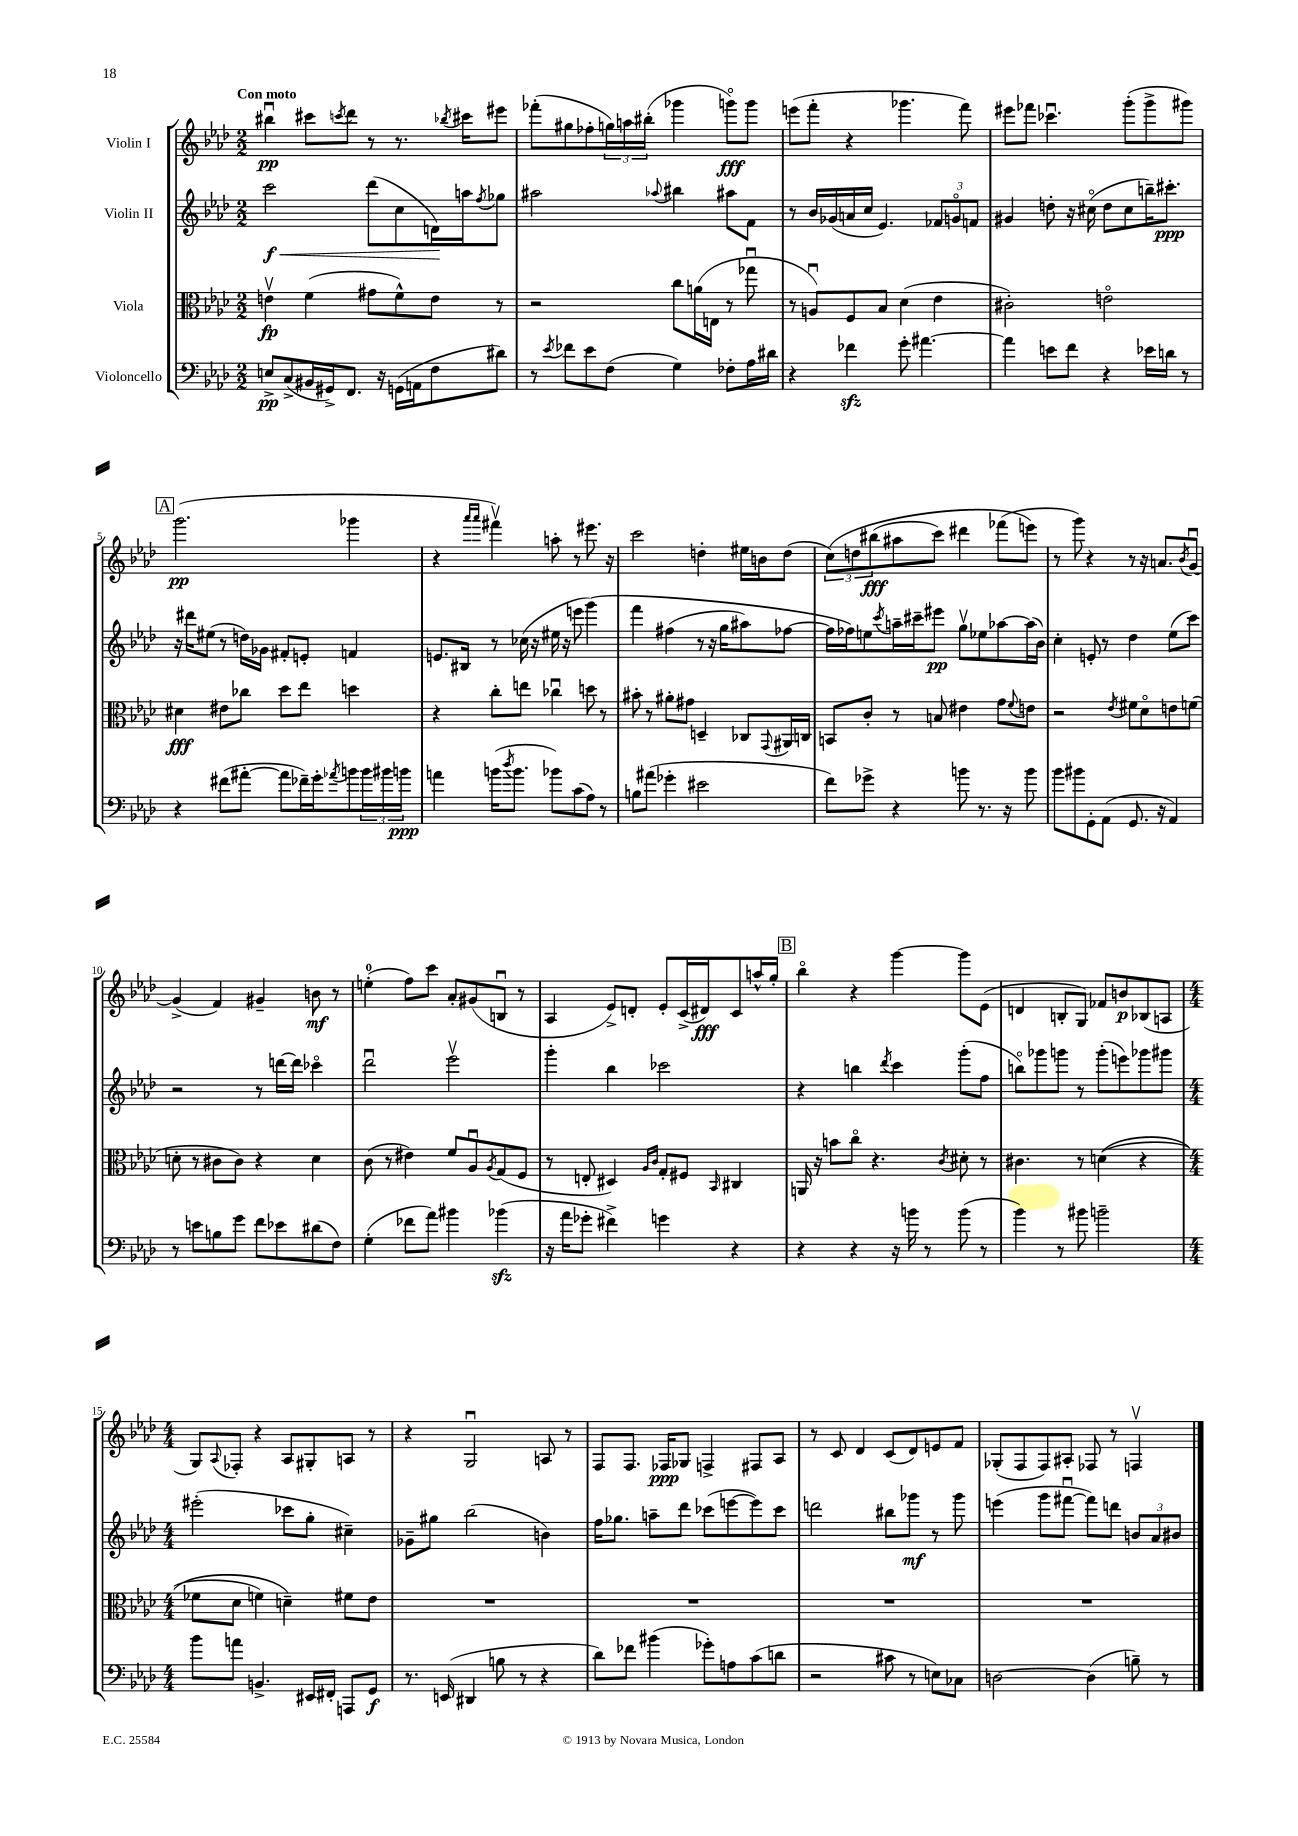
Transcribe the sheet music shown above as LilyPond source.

<<
\new StaffGroup <<
\new Staff = "s0" \with { instrumentName = "Violin I" } {
    \clef treble \key aes \major \numericTimeSignature \time 2/2 \tempo "Con moto"
    bis''4\downbow\pp cis'''8 \acciaccatura { c'''8 } des'''8 r8 r8. \acciaccatura { bes''8 } cis'''16 eis'''8 |
    fes'''8-.( gis''8 fes''8-. \tuplet 3/2 { g''16) a''16 bis''16-.( } ges'''4 g'''8\flageolet\fff) g'''8 |
    e'''8( f'''8-. r4 ges'''4. f'''8) |
    eis'''8 fes'''8 ces'''4.\downbow g'''8-.( g'''8-> gis'''8) |
    \mark \markup { \box "A" } g'''2.\pp( ges'''4 |
    r4 \grace { aes'''16 aes'''16 } fis'''4\upbow) a''8-. r8 eis'''8. r16 |
    c'''2 d''4-. eis''16 b'16 d''8( |
    \tuplet 3/2 { c''8)\( d''8 bis''8\fff( } ais''8 c'''8) dis'''4 fes'''8( e'''8\) |
    r8 g'''8) r4 r8 r16 a'8. \acciaccatura { bes'8 } g'8~\downbow |
    g'4->( f'4) gis'4-- b'8\mf r8 |
    e''4-0-.( f''8) c'''8 aes'8-. gis'8( b8\downbow r8 |
    aes4 ees'8->) d'8-. ees'8-. c'16->( dis'16\fff) c'8 a''16-^ g''16-. |
    \mark \markup { \box "B" } bes''4\flageolet r4 g'''4~ g'''8 ees'8( |
    d'4 b8-. g8) fes'8 b'8\p bes8( a8 |
    \numericTimeSignature \time 4/4 g8) \appoggiatura { aes8 } fes8-. r4 aes8 gis8-. a8 r8 |
    r4 g2\downbow a8 r8 |
    f8 f8. fes16\ppp ges8 f4-> fis8 aes8 |
    r8 c'8 des'4 c'8( des'8) e'8 f'8 |
    ges8-.( f8 f8) ais8-. fes8 r8 f4\upbow \bar "|." |
}
\new Staff = "s1" \with { instrumentName = "Violin II" } {
    \clef treble \key aes \major \numericTimeSignature \time 2/2
    c'''2\f\< des'''8( c''8 d'16\!) a''16 \acciaccatura { f''8 } ges''8 |
    ais''2 \appoggiatura { aes''8 } bis''4 ais''8 f'8 |
    r8 bes'16 ges'16( a'16 c''16 ees'4.) \tuplet 3/2 { fes'8 g'8\flageolet f'8 } |
    gis'4 d''8-. r16 cis''16\flageolet( d''8 cis''8 b''16--) cis'''8.-.\ppp |
    \mark \markup { \box "A" } r16 dis'''16 eis''8( r8 d''16) ges'16 fis'8-. e'8-. f'4 |
    e'8. bis16 r8 ces''16( r16 eis''16 r16 e'''8 g'''4)\( |
    f'''4 fis''4( r8 r16 g''16 ais''8) fes''8~ |
    fes''16 fes''16\) e''8 \acciaccatura { c'''8 } a''16-- cis'''16-- eis'''8\pp g''8\upbow ees''8 aes''8~ aes''16( bes'16) |
    c''4-. e'8-. r8 des''4 ees''8( c'''8) |
    r2 r8 d'''16~ d'''16 ces'''4\flageolet |
    des'''2\downbow ees'''2\upbow |
    g'''4-. bes''4 ces'''2 |
    \mark \markup { \box "B" } r4 b''4 \acciaccatura { des'''8 } c'''4 g'''8-.( f''8 |
    b''8\flageolet) ges'''8 g'''8 r8 g'''8-.( e'''8) ges'''8 gis'''8 |
    \numericTimeSignature \time 4/4 eis'''2-.( ces'''8 g''8-. cis''4--) |
    ges'8-- gis''8 bes''2( b'4) |
    f''16 ges''8. a''8-- des'''8 ces'''8( e'''8~ e'''8) ces'''8 |
    d'''2 bis''8 ges'''8\mf r8 ges'''8 |
    e'''4( g'''8 fis'''8~\downbow fis'''8) d'''8 \tuplet 3/2 { b'8 aes'8 bis'8 } \bar "|." |
}
\new Staff = "s2" \with { instrumentName = "Viola" } {
    \clef alto \key aes \major \numericTimeSignature \time 2/2
    e'4\upbow\fp f'4( gis'8 f'8-^) e'8 r8 |
    r2 c''8 a'16( e16 r8 ges''8\downbow |
    r8 a8\downbow) f8 bes8 des'4( ees'4 |
    cis'2-.) e'2\flageolet |
    \mark \markup { \box "A" } dis'4\fff eis'8 ces''8 des''8 ees''8 d''4 |
    r4 c''8-. e''8 ces''4\downbow d''8 r8 |
    bis'8-. r8 ais'8-. gis'8 d4-- ces8 \appoggiatura { g,8 } ais,16 c16 |
    b,8 c'8-. r8 b8 eis'4 g'8 \appoggiatura { f'8 } e'8 |
    r2 \acciaccatura { ees'8 } fis'8 des'8\flageolet e'8 f'8( |
    d'8-. r8 cis'8 cis'8) r4 d'4 |
    c'8( r8 eis'4) f'8 aes8\downbow \acciaccatura { aes8 } g8( f8 |
    r8 e8-. dis4) \grace { aes16 c'16 } g8-. fis8 \grace { bes,16 } cis4 |
    \mark \markup { \box "B" } a,16 r16 b'8 c''8\flageolet r4. \acciaccatura { c'8 } dis'8-. r8 |
    cis'4. r8 d'4(\( r4 |
    \numericTimeSignature \time 4/4 fes'8 des'8 f'4) d'4--\) fis'8 ees'8 |
    R1 |
    R1 |
    R1 |
    R1 \bar "|." |
}
\new Staff = "s3" \with { instrumentName = "Violoncello" } {
    \clef bass \key aes \major \numericTimeSignature \time 2/2
    e8->\pp c8->( bis,16 gis,16->) f,8. r16 g,16( a,16 f8 dis'8) |
    r8 \acciaccatura { ees'8 } fes'8 ees'8 f8( g4) fes8-. aes16 dis'16 |
    r4 fes'4\sfz g'8-. ais'4.~ |
    ais'4 e'8 f'8 r4 ees'16 d'16 r8 |
    \mark \markup { \box "A" } r4 fis'8( ais'8~-. ais'8 fes'16--) g'16-. \acciaccatura { aes'8 } b'8 \tuplet 3/2 { b'16 bis'16 b'16\ppp } |
    a'4 b'16( \acciaccatura { des''8 } b'8. bes'8) c'8( aes8) r8 |
    b8 ais'8( ges'4-. eis'2 |
    f'8) ges'8-> r4 b'8 r8. r16 b'8 |
    bes'8 bis'8 g,8-. aes,8( g,8. r16 aes,4) |
    r8 e'8 b8 g'8 f'8 ees'8 dis'8( f8) |
    g4-.( fes'8 aes'8) bis'4 bes'4\sfz( |
    r16 aes'16 ges'8-. fis'4->) g'4 r4 |
    \mark \markup { \box "B" } r4 r4 r16 b'16 r8 b'8( r8 |
    bes'4) r8 bis'8 b'2-- |
    \numericTimeSignature \time 4/4 bes'8 a'8 b,4.-> eis,16 fis,16-. a,,8 g,8\f |
    r8. e,16( dis,4 b8 r8 r4 |
    des'8) fes'8 bis'4( ges'8-.) a8 c'8( d'8 |
    r2 cis'8 r8 e8) ces8 |
    d2~ d4( b8--) r8 \bar "|." |
}
>>
>>
